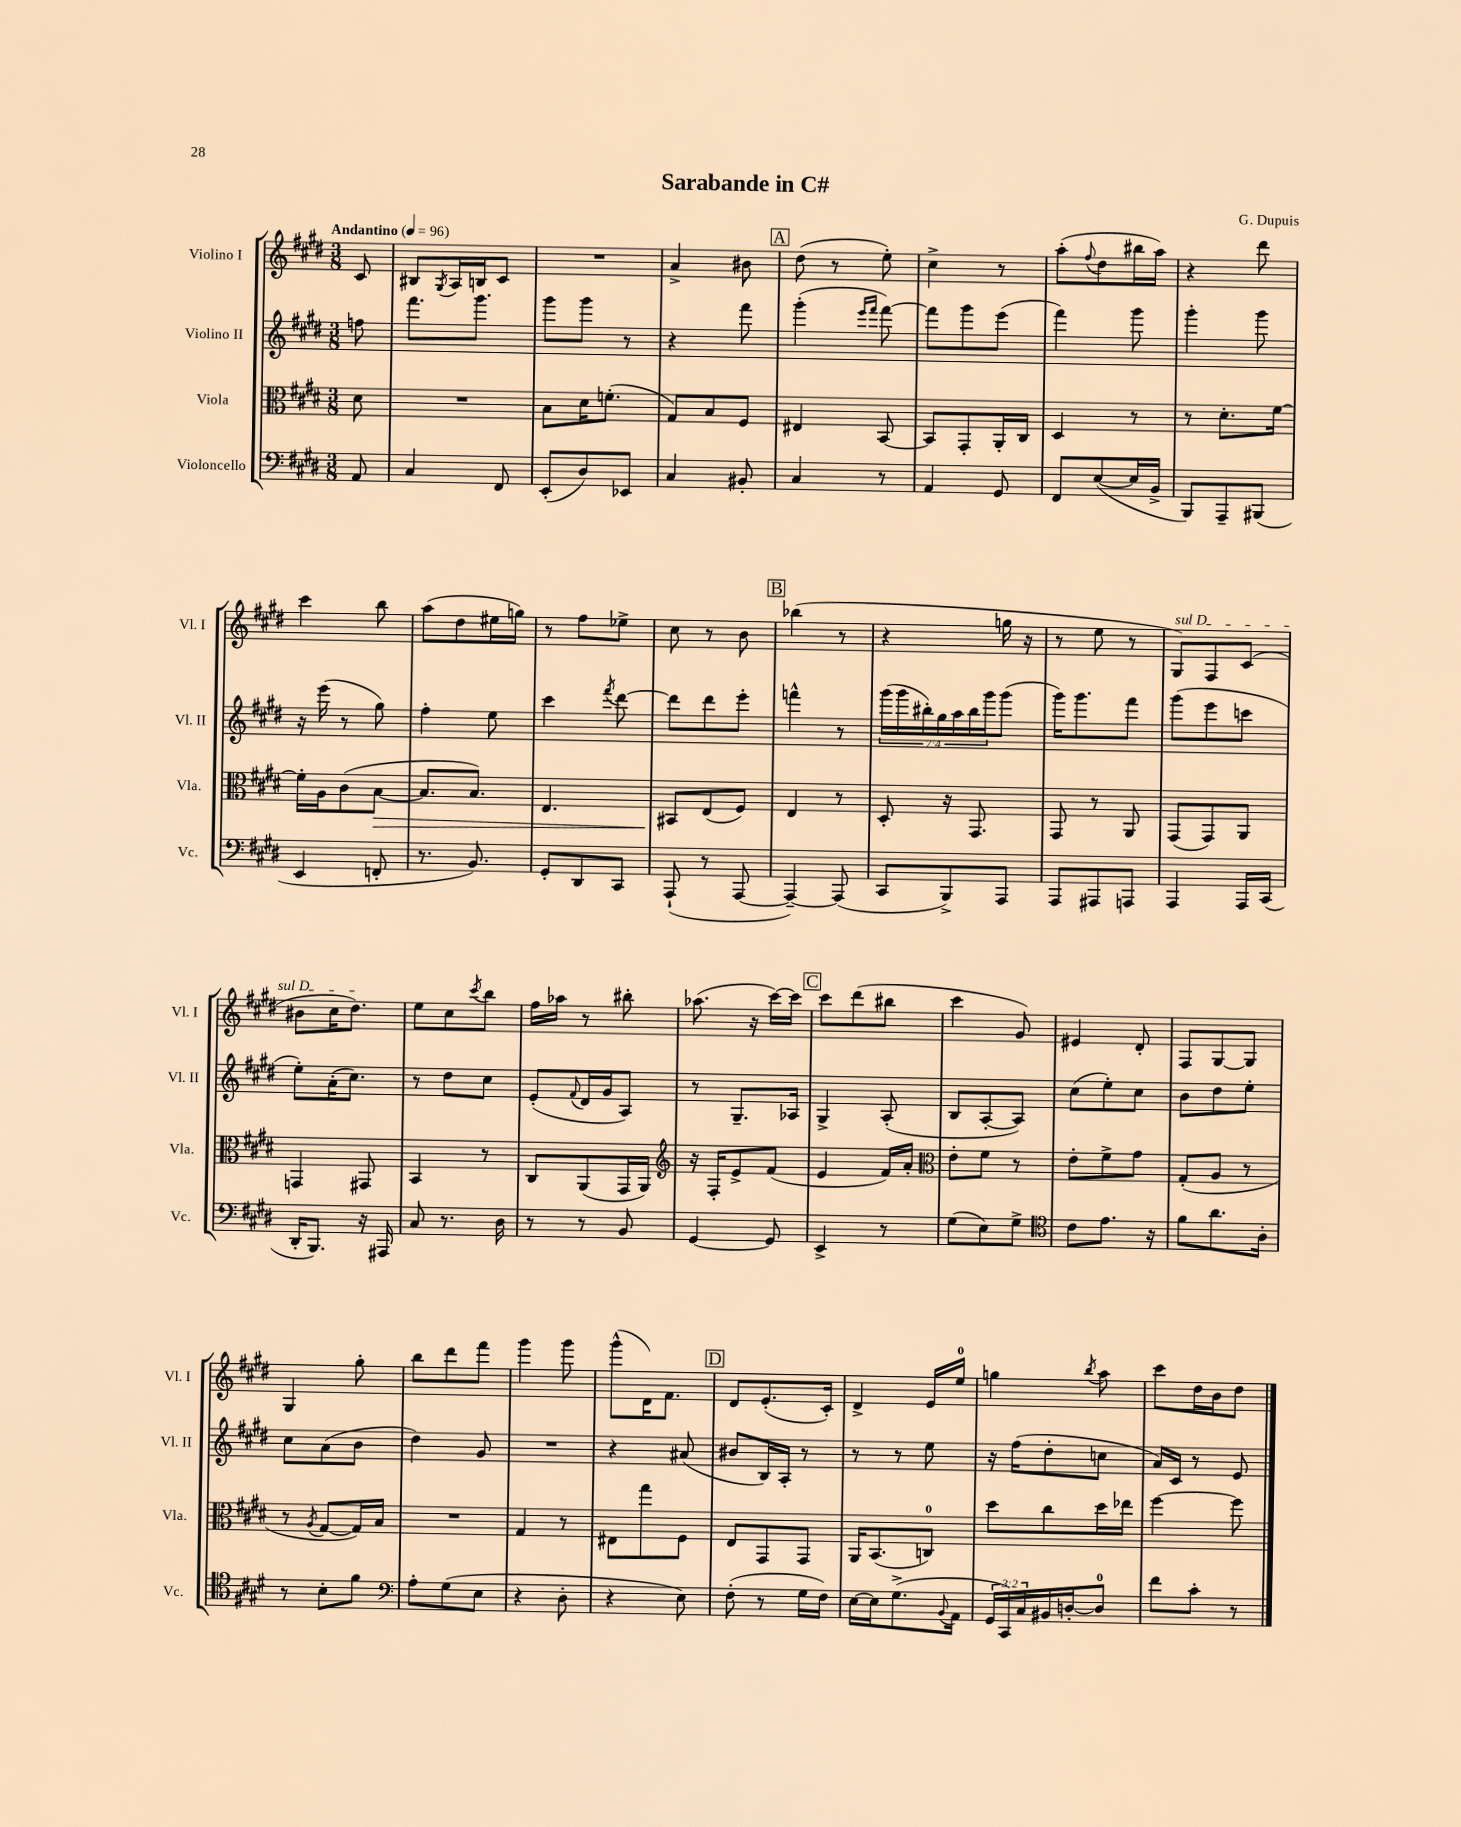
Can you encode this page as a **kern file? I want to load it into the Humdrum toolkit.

**kern	**kern	**dynam	**kern	**kern
*part4	*part3	*part3	*part2	*part1
*staff4	*staff3	*staff3	*staff2	*staff1
*I"Violoncello	*I"Viola	*	*I"Violino II	*I"Violino I
*I'Vc.	*I'Vla.	*	*I'Vl. II	*I'Vl. I
*clefF4	*clefC3	*	*clefG2	*clefG2
*k[f#c#g#d#]	*k[f#c#g#d#]	*	*k[f#c#g#d#]	*k[f#c#g#d#]
*M3/8	*M3/8	*	*M3/8	*M3/8
*MM96	*MM96	*	*MM96	*MM96
=	=	=	=	=
!	!	!	!	!LO:TX:a:B:t=Andantino
8AA/	8d#\	.	8ffn\	8c#/
=1	=1	=1	=1	=1
4C#/	4.r	.	8.fff#\L	8B#X/L
.	.	.	.	8qG#/
.	.	.	.	16A/L
.	.	.	8.ggg#\J	16Bn/J
8FF#/	.	.	.	8c#/J
=2	=2	=2	=2	=2
(8EE'/L	8B\L	.	8ggg#\L	4.r
8D#/)	16d#\K	.	8ggg#\J	.
.	(8.fn'\J	.	.	.
8EE-X/J	.	.	8r	.
=3	=3	=3	=3	=3
4C#/	8G#/L)	.	4r	4a^/
.	8B/	.	.	.
8BB#X'/	8F#/J	.	8fff#\	8b#X\
!!LO:REH:place=s1:t=A
=4	=4	=4	=4	=4
4C#/	4E#X/	.	(4ggg#'\	(8dd#\
.	.	.	.	8r
.	.	.	16qqeee/LL	.
.	.	.	16qqfff#/JJ	.
8r	[8BB/	.	[8fff#\)	8ee'\)
=5	=5	=5	=5	=5
4AA/	8BB/L]	.	8fff#\L]	4cc#^\
.	8GG#'/	.	8ggg#\	.
8GG#/	16AA'/L	.	(8eee\J	8r
.	16C#/JJ	.	.	.
=6	=6	=6	=6	=6
8FF#/L	4D#/	.	4fff#\)	(8aa'\L
.	.	.	.	8qqff#/
([8E/	.	.	.	8dd#\
16E/L]	8r	.	8ggg#\	16bb#X\L
16BB^/JJ	.	.	.	16aa\JJ)
=7	=7	=7	=7	=7
8BBB/L)	8r	.	4ggg#'\	4r
8AAA~/	8.d#'\L	.	.	.
(8BBB#X/J	.	.	8ggg#\	8ddd#\
.	[16f#\Jk	.	.	.
!!LO:LB:g=z
=8	=8	=8	=8	=8
4EE/	16f#'\LL]	.	16r	4ccc#\
.	16A\J	.	(16eee\	.
.	(8c#\	.	8r	.
!	!	!LO:HP:b	!	!
8FFn'/	[8B\J	>	8gg#\)	8bb\
=9	=9	=9	=9	=9
8.r	8.B/L]	.	4ff#'\	(8aa\L
.	.	.	.	8dd#\
8.BB/)	8.B/J)	.	.	.
.	.	.	8ee\	16ee#X\L
.	.	.	.	16ggn\JJ)
=10	=10	=10	=10	=10
8GG#'/L	4.E/	.	4ccc#\	8r
8DD#/	.	.	.	8ff#\L
.	.	.	8qfff#/	.
8CC#/J	.	.	[8ddd#\	8ee-X^\J
=11	=11	=11	=11	=11
(8AAA`/	8BB#X/L	.	8ddd#\L]	8cc#\
8r	(8E/	]	8ddd#\	8r
[8AAA/	8F#/J)	.	8eee'\J	8b\
!!LO:REH:place=s1:t=B
=12	=12	=12	=12	=12
4AAA~/_)	4E/	.	4fffn^^\	(4bb-X\
(8AAA/]	8r	.	8r	8r
=13	=13	=13	=13	=13
8CC#/L	8D#'/	.	(28ggg#\LL	4r
.	.	.	28ggg#\	.
.	.	.	28bb#X'\)	.
.	.	.	28gg#\	.
8BBB^/)	16r	.	.	.
.	.	.	28aa\	.
.	.	.	28bb#\	.
.	8.GG#/	.	.	.
.	.	.	28ggg#\J	.
8AAA/J	.	.	(8ggg#\J	16ggn\
.	.	.	.	16r
=14	=14	=14	=14	=14
8AAA/L	8GG#/	.	16ggg#\KL)	8r
.	.	.	8.ggg#\	.
8AAA#X/	8r	.	.	8ee\
8AAAn/J	8AA/	.	8fff#\J	8r
=15	=15	=15	=15	=15
!	!	!	!	!LO:TX:a:i:t=sul D
4AAA/	(8GG#/L	.	(8ggg#\L	8G#/L)
.	8GG#/)	.	8eee\	8F#/
16AAA/LL	8AA/J	.	8cccn\J	(8c#/J
(16CC#/JJ	.	.	.	.
!!LO:LB:g=z
=16	=16	=16	=16	=16
16DD#'/KL	4GGn/	.	8ee'\L)	8b#X\L
8.BBB/J)	.	.	.	.
.	.	.	(16a'\K	16cc#\K
.	.	.	8.cc#\J)	8.dd#\J)
16r	8GG#X/	.	.	.
16AAA#X/	.	.	.	.
=17	=17	=17	=17	=17
8C#/	4BB/	.	8r	8ee\L
8.r	.	.	8dd#\L	8cc#\
.	.	.	.	8qccc#/
.	8r	.	8cc#\J	8bb\J
16D#\	.	.	.	.
=18	=18	=18	=18	=18
8r	8C#/L	.	(8e'/L	16ff#\LL
.	.	.	.	16aa-X\JJ
.	.	.	8qqf#/	.
8r	(8AA/	.	16d#/L	8r
.	.	.	16g#/J	.
8BB/	16GG#/L	.	8A/J)	8bb#X'\
.	16AA/JJ)	.	.	.
=19	=19	=19	=19	=19
*	*clefG2	*	*	*
[4GG#/	16r	.	8r	(8.aa-X\
.	16F#'/KL	.	.	.
.	8e^/	.	8.G#~/L	.
.	.	.	.	16r
8GG#/]	(8f#/J	.	.	[16ccc#\LL)
.	.	.	16A-X/Jk	16ccc#\JJ]
!!LO:REH:place=s1:t=C
=20	=20	=20	=20	=20
4EE^/	4e/	.	4G#^/	8ccc#\L
.	.	.	.	(8ddd#\
8r	16f#/LL)	.	(8A'/	8bb#X\J
.	16a'/JJ	.	.	.
=21	=21	=21	=21	=21
*	*clefC3	*	*	*
(8G#\L	8e'\L	.	8B/L	4ccc#\
8E\)	8f#\J	.	[8A'/	.
8G#^\J	8r	.	8A/J])	8g#/)
=22	=22	=22	=22	=22
*clefC4	*	*	*	*
8c#\L	8e'\L	.	(8cc#\L	4e#X/
8.e\J	8f#^\	.	8ee'\)	.
.	8g#\J	.	8cc#\J	8d#'/
16r	.	.	.	.
=23	=23	=23	=23	=23
8f#\L	(8G#'/L	.	8b\L	8F#/L
8.a\	8A/J	.	8dd#\	[8G#/
.	8r	.	8ee'\J	8G#/J]
16A'\Jk	.	.	.	.
!!LO:LB:g=z
=24	=24	=24	=24	=24
8r	8r	.	8cc#\L	4G#/
.	8qA/	.	.	.
8B'\L	[8G#/L	.	(8a\	.
8f#\J	16G#/L])	.	8b\J	8gg#'\
.	16B/JJ	.	.	.
=25	=25	=25	=25	=25
*clefF4	*	*	*	*
8A'\L	4.r	.	4dd#\)	8bb\L
(8G#\	.	.	.	8ddd#\
8E\J	.	.	8g#/	8fff#\J
=26	=26	=26	=26	=26
4r	4G#/	.	4.r	4ggg#\
8D#'\	8r	.	.	8ggg#\
=27	=27	=27	=27	=27
4r	8E#X\L	.	4r	(8ggg#^^\L
.	8gg#\	.	.	16d#\K)
.	.	.	.	8.f#\J
8E\)	8F#\J	.	(8a#X/	.
!!LO:REH:place=s1:t=D
=28	=28	=28	=28	=28
(8F#'\	8E/L	.	8b#X/L	8d#/L
8r	8GG#/	.	16B/L)	(8.e'/
.	.	.	16A'/JJ	.
16G#\LL	8GG#/J	.	8r	.
16F#\JJ)	.	.	.	16c#'/Jk)
=29	=29	=29	=29	=29
[16E\LL	16AA/KL	.	8r	4d#^/
16E\J]	(8.BB/	.	.	.
(8.G#^\	.	.	8r	.
.	8Cn/J)	.	8ee\	16e/LL
8qqBB/	.	.	.	.
16AA\Jk	.	.	.	16ee/JJ
=30	=30	=30	=30	=30
24GG#/LL	8dd#\L	.	16r	4ggn\
24CC#/)	.	.	.	.
.	.	.	(16ff#\KL	.
24C#/	.	.	.	.
16BB#X/	8cc#\	.	8dd#'\	.
[16Dn'/J	.	.	.	.
.	.	.	.	8qbb/
8D/J]	16dd#\L	.	8ccn\J	8aa\
.	16ee-X\JJ	.	.	.
=31	=31	=31	=31	=31
8f#\L	[4ff#\	.	16a/LL)	8ccc#\L
.	.	.	16c#/JJ	.
8c#'\J	.	.	8r	16dd#\L
.	.	.	.	16b\J
8r	8ff#\]	.	8e/	8dd#\J
==	==	==	==	==
*-	*-	*-	*-	*-
